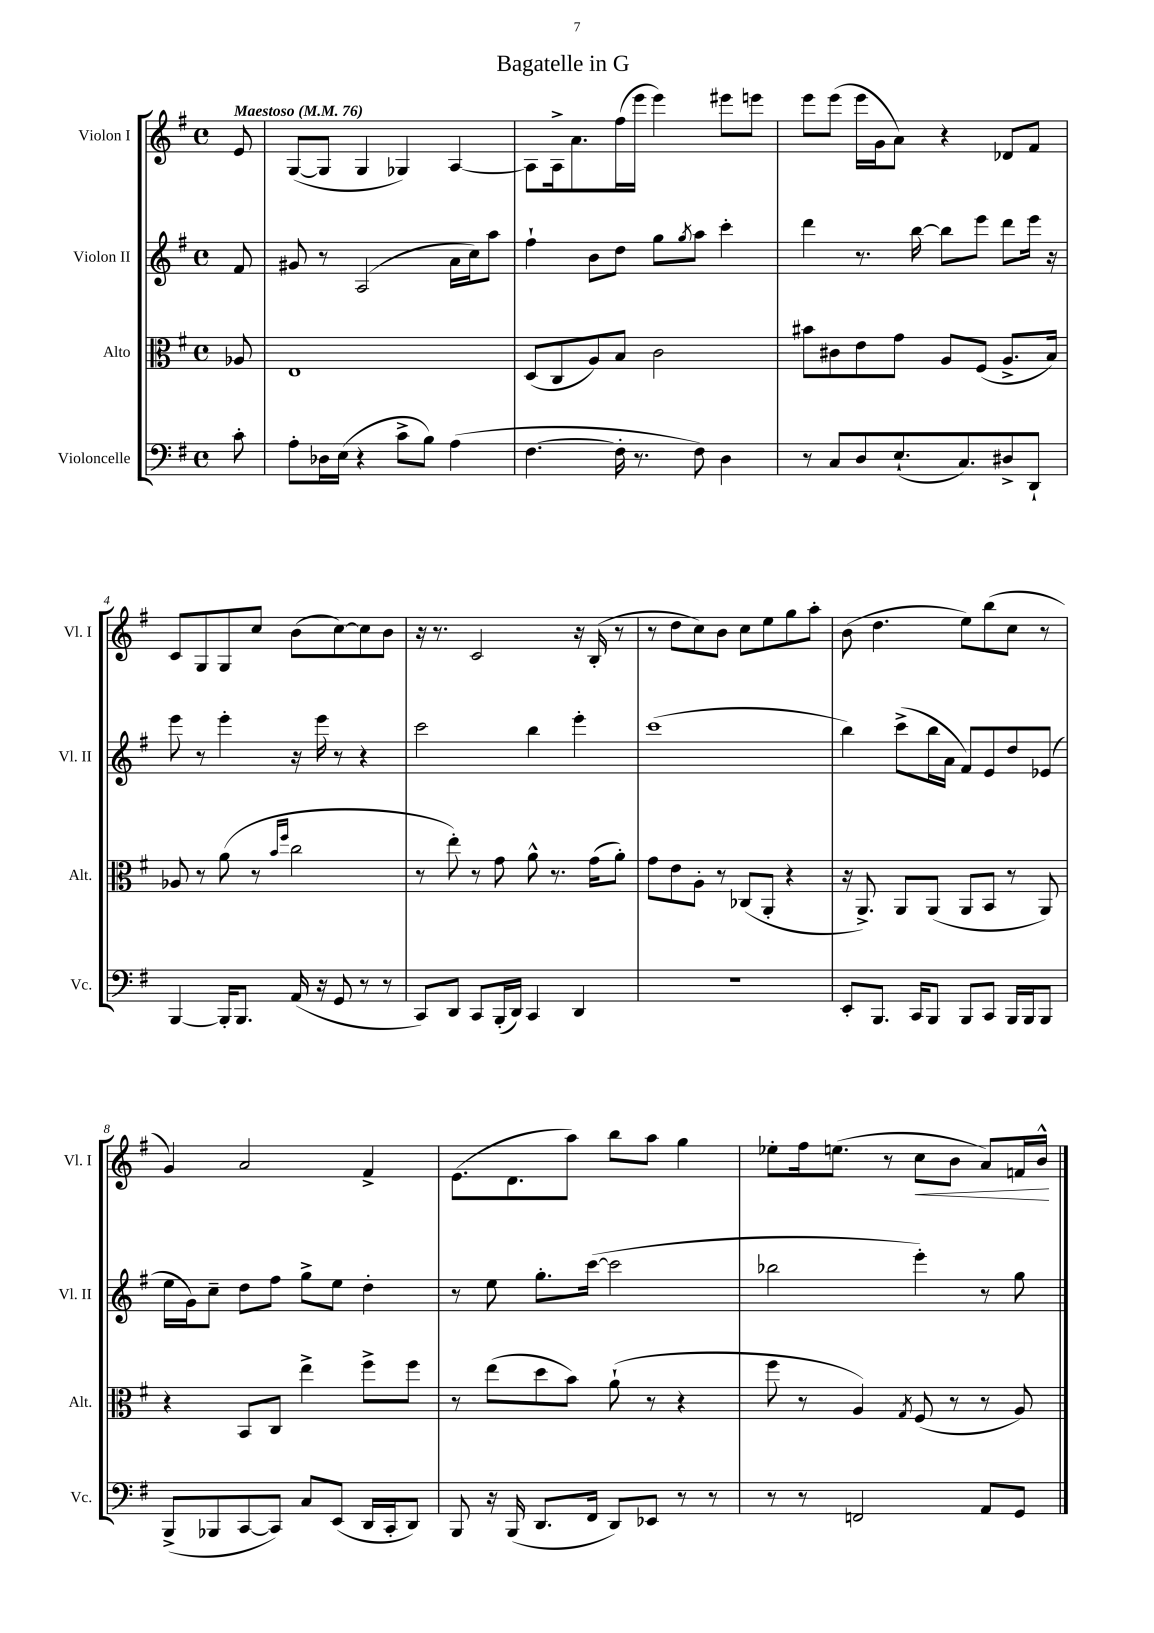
\header { title = "Bagatelle in G" }
<<
\new StaffGroup <<
\new Staff = "s0" \with { instrumentName = "Violon I" shortInstrumentName = "Vl. I" } {
    \clef treble \key g \major \defaultTimeSignature \time 4/4 \partial 8 \tempo "Maestoso" 4 = 76
    e'8 |
    g8~( g8 g4 ges4) a4~ |
    a8 a16-> a'8. fis''16( e'''16 e'''4) eis'''8 e'''8 |
    e'''8 e'''8( e'''16 g'16 a'8) r4 des'8 fis'8 |
    c'8 g8 g8 c''8 b'8( c''8~) c''8 b'8 |
    r16 r8. c'2 r16 b16-.( r8 |
    r8 d''8 c''8) b'8 c''8 e''8 g''8 a''8-. |
    b'8( d''4. e''8) b''8( c''8 r8 |
    g'4) a'2 fis'4-> |
    e'8.( d'8. a''8) b''8 a''8 g''4 |
    ees''8-. fis''16 e''8.( r8 c''8\< b'8 a'8) f'16 b'16-^\! \bar "|." |
}
\new Staff = "s1" \with { instrumentName = "Violon II" shortInstrumentName = "Vl. II" } {
    \clef treble \key g \major \defaultTimeSignature \time 4/4 \partial 8
    fis'8 |
    gis'8 r8 a2( a'16 c''16) a''8 |
    fis''4-! b'8 d''8 g''8 \acciaccatura { g''8 } a''8 c'''4-. |
    d'''4 r8. b''16~ b''8 e'''8 d'''8 e'''16 r16 |
    e'''8 r8 e'''4-. r16 e'''16 r8 r4 |
    c'''2 b''4 e'''4-. |
    c'''1( |
    b''4) c'''8->( b''16 a'16 fis'8) e'8 d''8 ees'8( |
    e''16 g'16) c''8-- d''8 fis''8 g''8-> e''8 d''4-. |
    r8 e''8 g''8.-. c'''16~( c'''2 |
    bes''2 e'''4-.) r8 g''8 \bar "|." |
}
\new Staff = "s2" \with { instrumentName = "Alto" shortInstrumentName = "Alt." } {
    \clef alto \key g \major \defaultTimeSignature \time 4/4 \partial 8
    aes8 |
    e1 |
    d8( c8 a8) b8 c'2 |
    bis'8 cis'8 e'8 g'8 a8 fis8( a8.-> b16) |
    aes8 r8 a'8( r8 \grace { b'16 fis''16 } c''2 |
    r8 e''8-.) r8 g'8 a'8-^ r8. g'16( a'8-.) |
    g'8 e'8 a8-. r8 ces8( a,8-. r4 |
    r16 a,8.->) a,8 a,8( a,8 b,8 r8 a,8) |
    r4 b,8 c8 e''4-> fis''8-> fis''8 |
    r8 e''8( d''8 b'8) a'8-!( r8 r4 |
    fis''8 r8 a4) \acciaccatura { g8 } fis8( r8 r8 a8) \bar "|." |
}
\new Staff = "s3" \with { instrumentName = "Violoncelle" shortInstrumentName = "Vc." } {
    \clef bass \key g \major \defaultTimeSignature \time 4/4 \partial 8
    c'8-. |
    a8-. des16 e16( r4 c'8-> b8) a4( |
    fis4.~ fis16-. r8. fis8) d4 |
    r8 c8 d8 e8.-!( c8.) dis8-> d,8-! |
    b,,4~ b,,16-. b,,8. a,16( r16 g,8 r8 r8 |
    c,8) d,8 c,8 b,,16-.( d,16) c,4 d,4 |
    r1 |
    e,8-. b,,8. c,16 b,,8 b,,8 c,8 b,,16 b,,16 b,,8 |
    b,,8->( bes,,8 c,8~ c,8) c8 e,8( d,16 c,16-. d,8) |
    b,,8 r16 b,,16( d,8. fis,16 d,8) ees,8 r8 r8 |
    r8 r8 f,2 a,8 g,8 \bar "|." |
}
>>
>>
